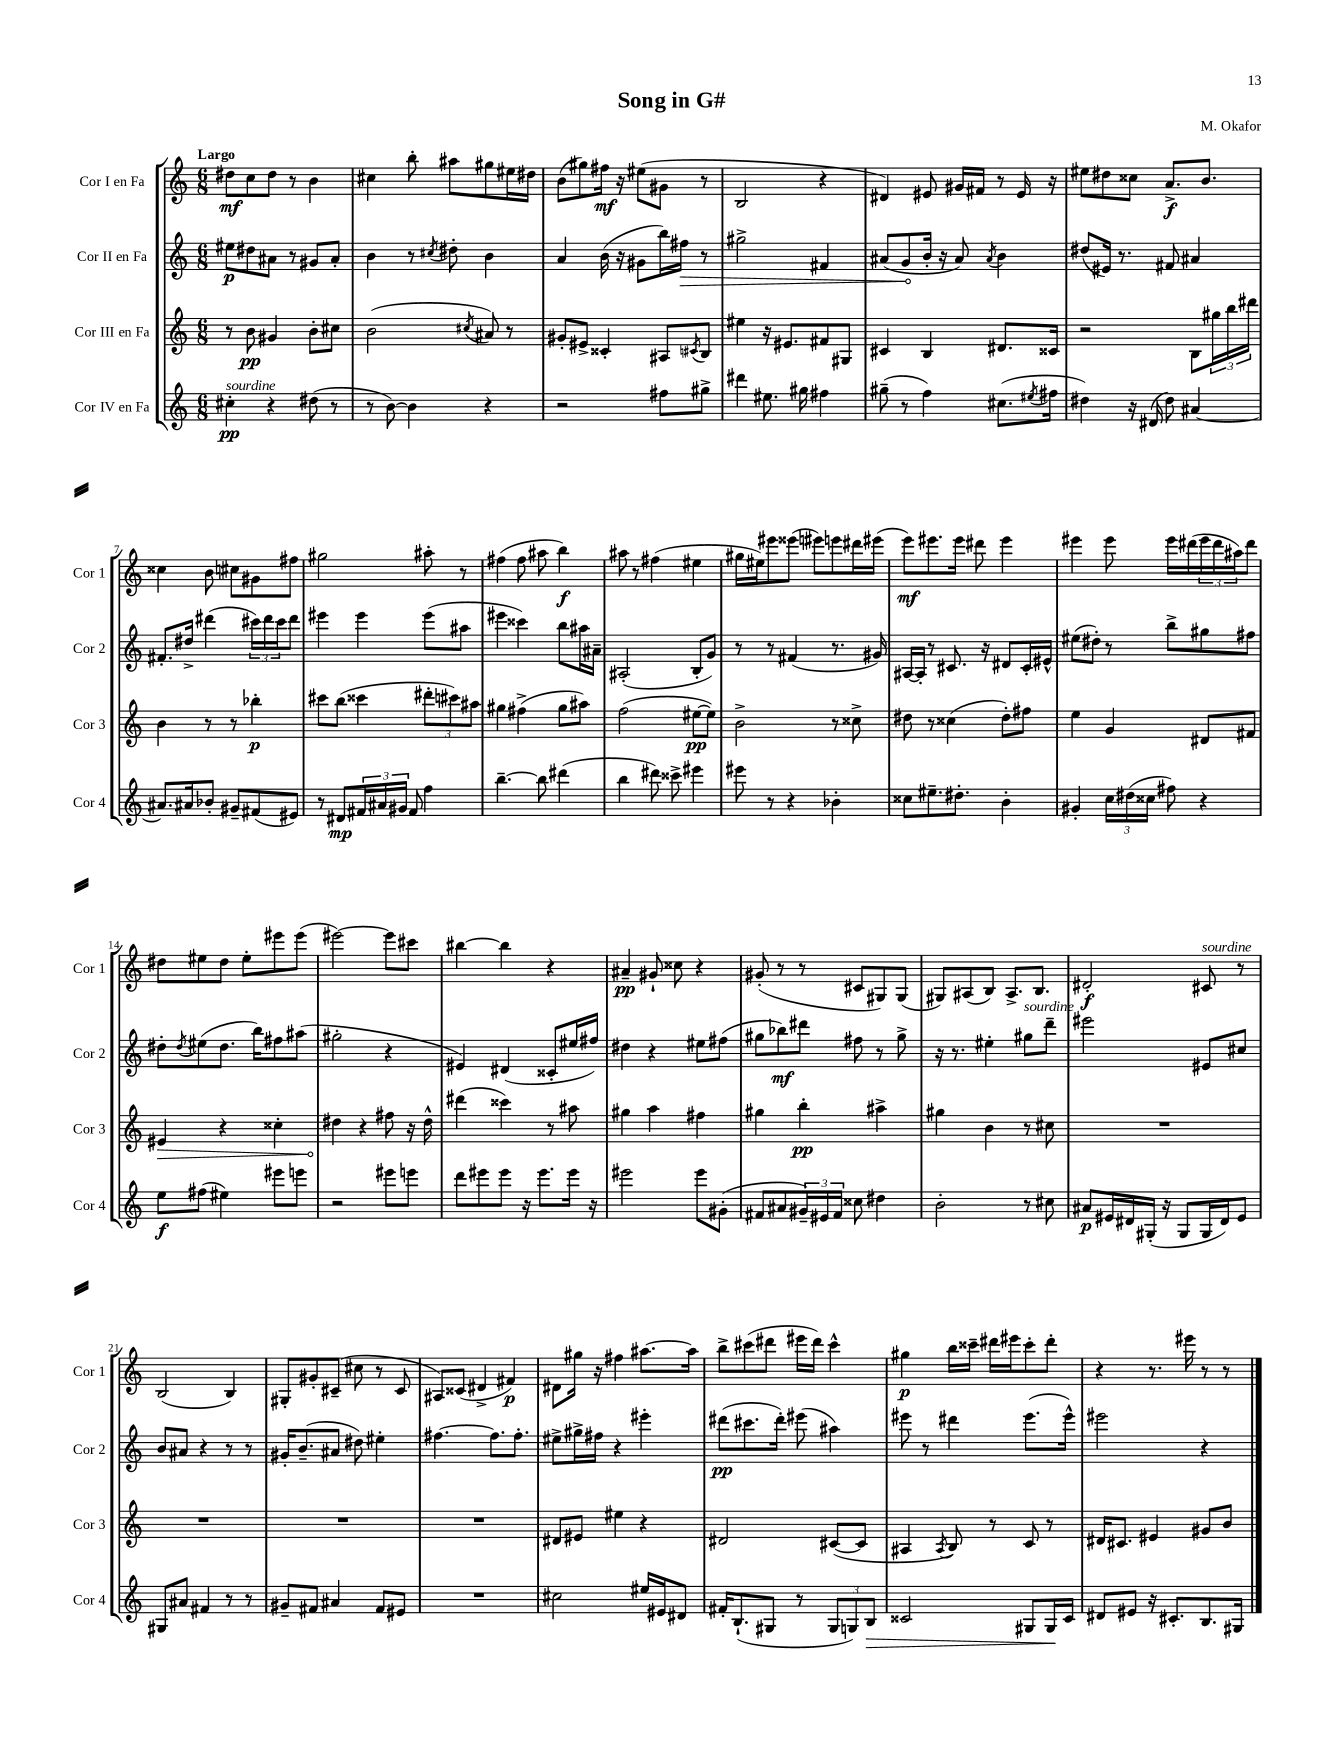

**kern	**kern	**kern	**kern
*staff4	*staff3	*staff2	*staff1
*clefG2	*clefG2	*clefG2	*clefG2
*k[]	*k[]	*k[]	*k[]
*M6/8	*M6/8	*M6/8	*M6/8
4cc#'	8r	8ee#	8dd#
.	8b	8dd#	8cc
4r	4g#	8a#	8dd#
.	.	8r	8r
(8dd#	8b'	8g#	4b
8r	8cc#	8a#'	.
=	=	=	=
8r	(2b	4b	4cc#
[8b)	.	.	.
4b]	.	8r	8bb'
.	.	8qcc#	.
.	.	8dd#'	8aa#
.	8qcc#	.	.
4r	8a#)	4b	8gg#
.	8r	.	16ee#
.	.	.	16dd#
=	=	=	=
2r	8g#'	4a	(8b
.	8e#^	.	8gg#)
.	4c##'	(16b	16ff#
.	.	16r	16r
.	.	8g#	(8ee#
8ff#	8A#	16bb)	8g#
.	.	16ff#	.
.	8qc#	.	.
8gg#^	8B	8r	8r
=	=	=	=
4ddd#	4ee#	2gg#^	2B
8.ee#	16r	.	.
.	8.e#	.	.
16gg#	.	.	.
4ff#	8f#	4f#	4r
.	8G#	.	.
=	=	=	=
(8gg#~	4c#	(8a#	4d#)
8r	.	8g	.
4ff)	4B	16b'	8e#
.	.	16r	.
.	.	8a#)	16g#
.	.	.	16f#
.	.	8qa#	.
(8.cc#	8.d#	4b	8r
.	.	.	16e#
8qee#	.	.	.
16ff#	16c##	.	16r
=	=	=	=
4dd#)	2r	(8dd#	8ee#
.	.	16e#)	8dd#
.	.	8.r	.
16r	.	.	8cc##
(16d#	.	.	.
8dd#)	.	8f#	8.a^
[4a#	8B	4a#	.
.	.	.	8.b
.	24gg#	.	.
.	24bb	.	.
.	24ddd#	.	.
=	=	=	=
8.a#]	4b	8.f#'	4cc##
16a#	.	16dd#^	.
8b-'	8r	(4ddd#	8b
8g#~	8r	.	8cc#
(8f#	4bb-'	24ccc#)	8g#
.	.	24ddd#	.
.	.	24ccc#	.
8e#)	.	8ddd#	8ff#
=	=	=	=
8r	8ccc#	4eee#	2gg#
8d#	(8bb	.	.
24f#	4ccc##	4eee#	.
24a#	.	.	.
24g#	.	.	.
8f#	.	.	.
4ff	12ddd#'	(8eee#	8aa#'
.	12ccc#)	.	.
.	.	8aa#	8r
.	12aa#	.	.
=	=	=	=
[4.bb~	4gg#	4eee#	(4ff#
.	(4ff#^	4ccc##)	8ff#
8bb]	.	.	8aa#
(4ddd#	8gg#	8bb	4bb)
.	8aa#)	16aa#	.
.	.	16a#~	.
=	=	=	=
4bb	(2ff	(2A#'	8aa#
.	.	.	8r
8ddd#)	.	.	(4ff#
8ccc##^	.	.	.
4eee#	[8ee#	8B'	4ee#
.	8ee#])	8g)	.
=	=	=	=
8eee#	2b^	8r	16gg#
.	.	.	16ee#)
8r	.	8r	8eee#
4r	.	(4f#	(8eee##
.	.	.	8eee#)
4b-'	8r	8.r	8eee
.	8cc##^	.	16ddd#
.	.	16g#)	(16eee#
=	=	=	=
8cc##	8dd#	[16A#	8eee)
.	.	16A#']	.
8.ee#~	8r	8r	8.eee#
.	(4cc##	8.c#	.
8.dd#'	.	.	16eee#
.	.	.	8ddd#
.	.	16r	.
4b'	8dd#')	8d#	4eee#
.	8ff#	16c#'	.
.	.	16e#^^	.
=	=	=	=
4g#'	4ee	(8ee#	4eee#
.	.	8dd#')	.
24cc	4g	8r	8eee#
(24dd#	.	.	.
24cc##	.	.	.
8ff#)	.	8bb^	16eee#
.	.	.	(16ddd#
4r	8d#	8gg#	24eee#
.	.	.	24ddd#
.	.	.	24aa#)
.	8f#	8ff#	8ddd#
=	=	=	=
8ee	4e#	8dd#'	8dd#
.	.	8qdd#	.
(8ff#	.	(8ee#	8ee#
4ee#)	4r	8.dd#	8dd#
.	.	.	8ee#'
.	.	16bb)	.
8eee#	4cc##'	8ff#	8eee#
8eee	.	(8aa#	(8eee#
=	=	=	=
2r	4dd#	2gg#'	[2eee#)
.	4r	.	.
8eee#	8ff#	4r	8eee#]
8eee	16r	.	8ccc#
.	16dd#^^	.	.
=	=	=	=
8ddd	(4ddd#	4e#)	[4bb#
8eee#	.	.	.
8eee#	4ccc##)	(4d#	4bb#]
16r	.	.	.
8.eee#	.	.	.
.	8r	8c##'	4r
16eee#	8aa#	16ee#	.
16r	.	16ff#)	.
=	=	=	=
2eee#	4gg#	4dd#	4a#~
.	4aa	4r	8g#`
.	.	.	8cc##
8eee#	4ff#	8ee#	4r
(8g#'	.	(8ff#	.
=	=	=	=
8f#	4gg#	8gg#	(8g#'
8a#	.	8bb-)	8r
24g#~)	4bb'	8ddd#	8r
24e#	.	.	.
24f#	.	.	.
8cc##	.	8ff#	8c#
4dd#	4aa#^	8r	8G#)
.	.	8gg#^	(8G#
=	=	=	=
2b'	4gg#	16r	8G#)
.	.	8.r	.
.	.	.	(8A#
.	4b	4ee#'	8B)
.	.	.	8.A#^
8r	8r	8gg#	.
.	.	.	8.B
8cc#	8cc#	8ddd~	.
=	=	=	=
8a#	2.r	2eee#	2d#'
16e#	.	.	.
16d#	.	.	.
(16G#'	.	.	.
16r	.	.	.
8G#	.	.	.
16G#	.	8e#	8c#
16d#)	.	.	.
8e#	.	8cc#	8r
=	=	=	=
8G#	2.r	8b	(2B
8a#	.	8a#	.
4f#	.	4r	.
8r	.	8r	4B)
8r	.	8r	.
=	=	=	=
8g#~	2.r	16g#'	8G#'
.	.	(8.b~	.
8f#	.	.	8g#'
4a#	.	8a#	(8c#~
.	.	8dd#)	8cc#
8f#	.	4ee#'	8r
8e#	.	.	8c#
=	=	=	=
2.r	2.r	[4.ff#	8A#)
.	.	.	(8c##
.	.	.	4d#^
.	.	8.ff#]	.
.	.	.	4f#)
.	.	8.ff#'	.
=	=	=	=
2cc#	8d#	8ee#^	8d#
.	8e#	16gg#^	16gg#
.	.	16ff#	16r
.	4ee#	4r	4ff#
16ee#	4r	4eee#'	[8.aa#
16e#	.	.	.
8d#	.	.	.
.	.	.	16aa#]
=	=	=	=
16f#'	2d#	(8ddd#	8bb^
(8.B`	.	.	.
.	.	8.ccc#	(8ccc#
8G#	.	.	8ddd#
.	.	16ddd#')	.
8r	.	(8eee#	16eee#
.	.	.	16ddd#)
12G#	([8c#	4aa#)	4ccc#^^
12G)	.	.	.
.	8c#]	.	.
12B	.	.	.
=	=	=	=
2c##	4A#	8eee#	4gg#
.	.	8r	.
.	8qA#	.	.
.	8B)	4ddd#	16bb
.	.	.	16ccc##~
.	8r	.	16ddd#
.	.	.	16eee#
8G#	8c	(8.eee#	8ccc##'
16G#	8r	.	8ddd#'
16c##	.	16eee#^^)	.
=	=	=	=
8d#	16d#	2eee#	4r
.	8.c#	.	.
8e#	.	.	.
16r	4e#	.	8.r
8.c#'	.	.	.
.	.	.	16eee#
8.B	8g#	4r	8r
.	8b	.	8r
16G#	.	.	.
==	==	==	==
*-	*-	*-	*-
